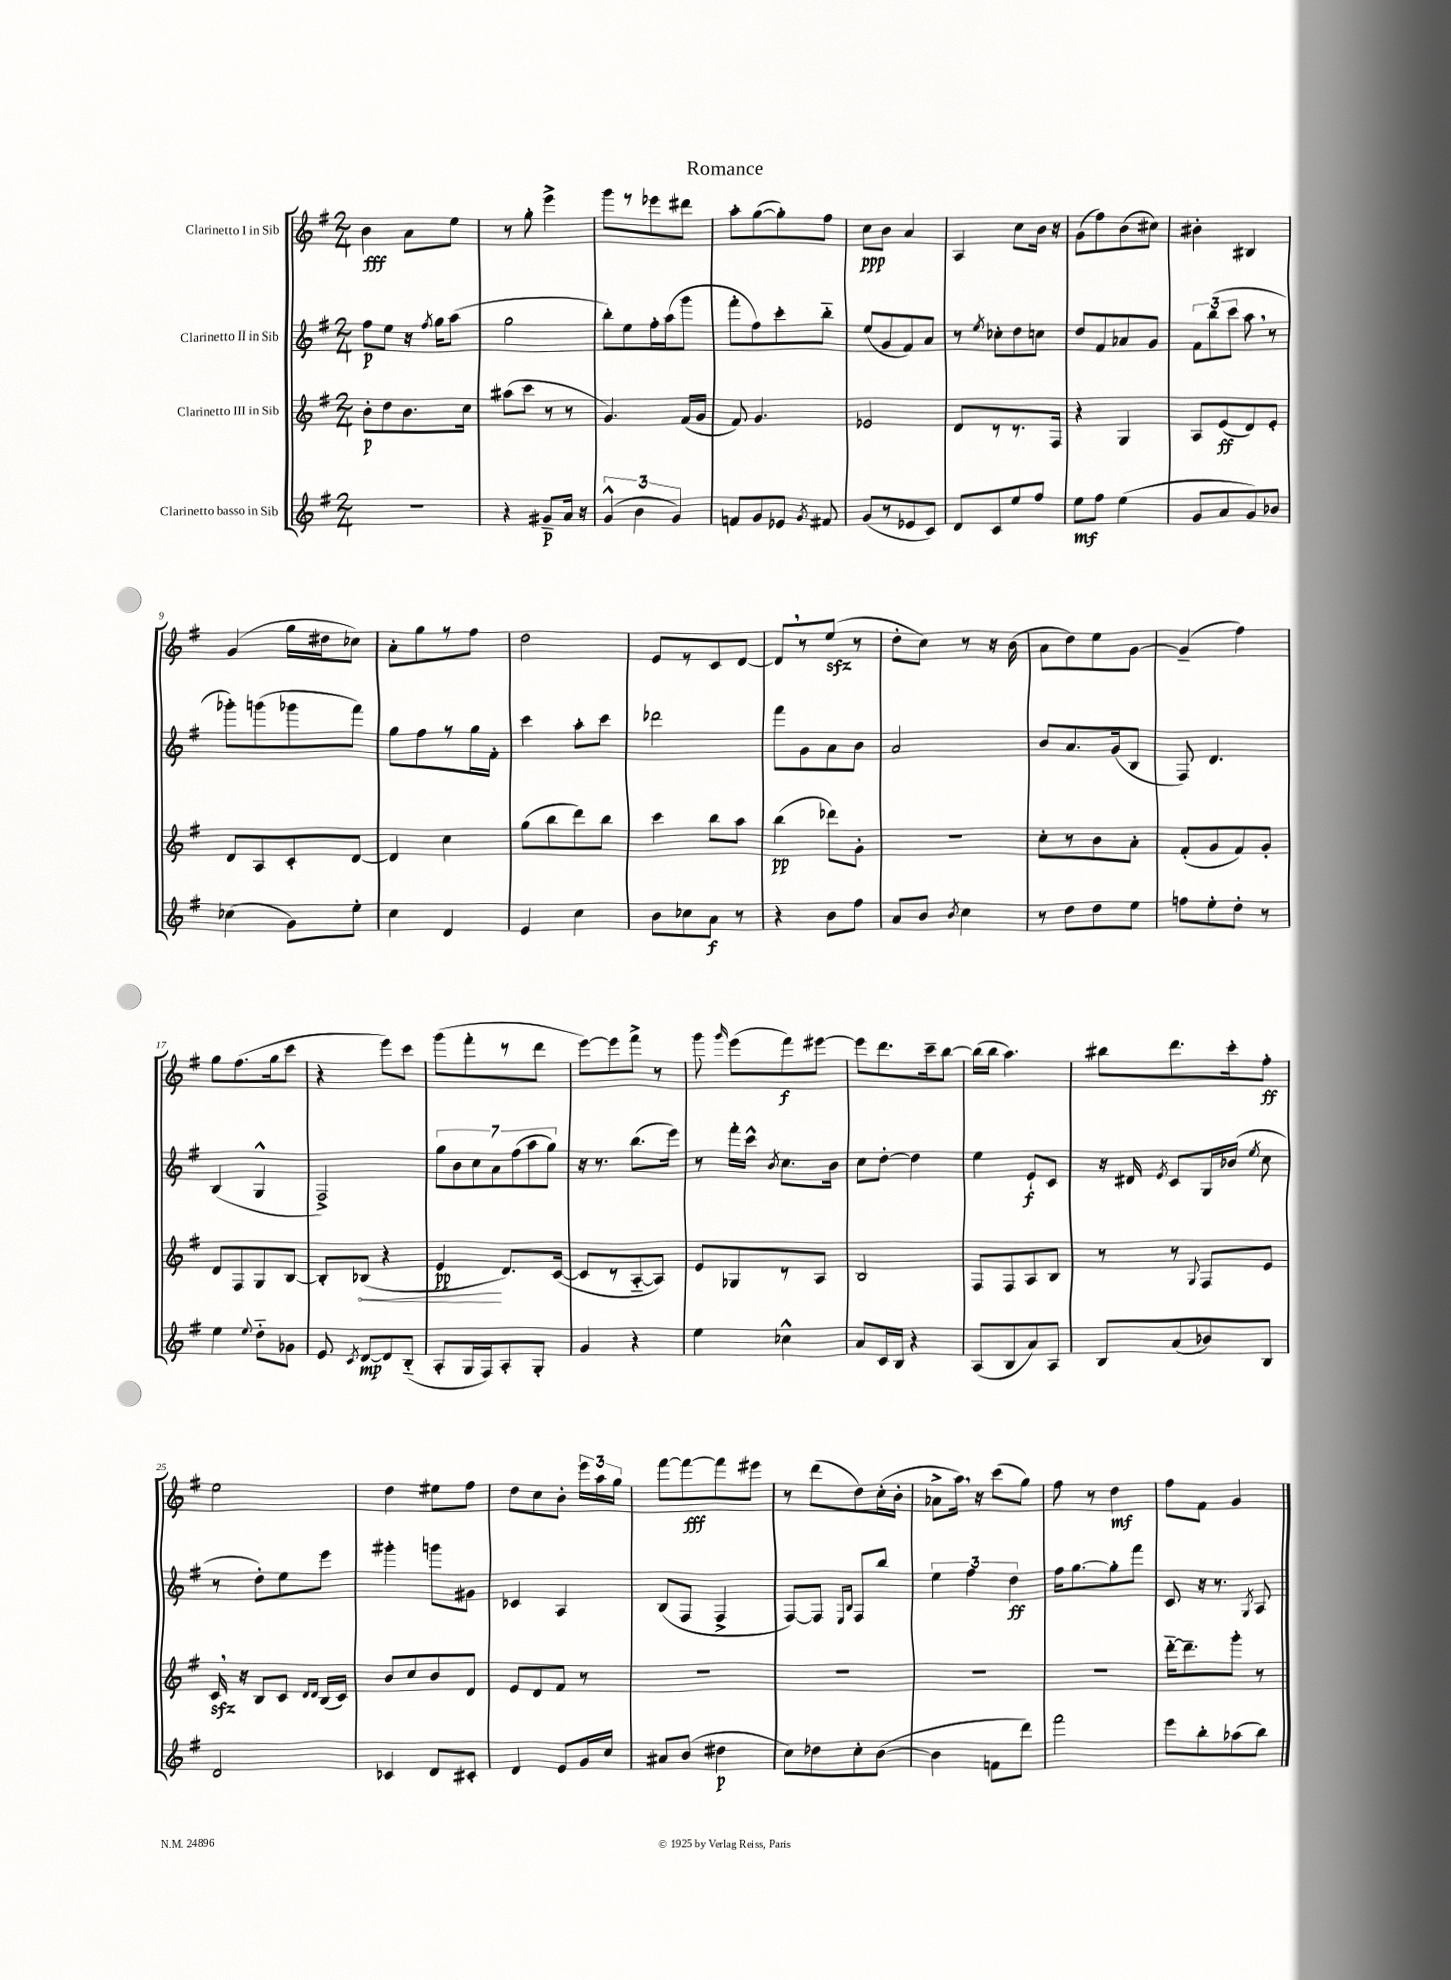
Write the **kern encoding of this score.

**kern	**dynam	**kern	**dynam	**kern	**dynam	**kern	**dynam
*part4	*part4	*part3	*part3	*part2	*part2	*part1	*part1
*staff4	*staff4	*staff3	*staff3	*staff2	*staff2	*staff1	*staff1
*I"Clarinetto basso in Sib	*	*I"Clarinetto III in Sib	*	*I"Clarinetto II in Sib	*	*I"Clarinetto I in Sib	*
*clefG2	*	*clefG2	*	*clefG2	*	*clefG2	*
*k[f#]	*	*k[f#]	*	*k[f#]	*	*k[f#]	*
*M2/4	*	*M2/4	*	*M2/4	*	*M2/4	*
=1	=1	=1	=1	=1	=1	=1	=1
2r	.	8b'\L	p	8ff#\L	p	4b\	fff
.	.	8dd\	.	8ee\J	.	.	.
.	.	8.b\	.	16r	.	8a\L	.
.	.	.	.	8qff#/	.	.	.
.	.	.	.	16gg\KL	.	.	.
.	.	.	.	(8aa\J	.	8ee\J	.
.	.	16cc\Jk	.	.	.	.	.
=2	=2	=2	=2	=2	=2	=2	=2
4r	.	(8aa#X\L	.	2gg\	.	8r	.
.	.	8ccc\J	.	.	.	8gg'\	.
8g#X~/L	p	8r	.	.	.	4eee^\	.
16a/Jk	.	8r	.	.	.	.	.
16r	.	.	.	.	.	.	.
=3	=3	=3	=3	=3	=3	=3	=3
(6g^^/	.	4.g/)	.	8bb'\L)	.	8ggg\L	.
.	.	.	.	8ee\	.	8r	.
6b\	.	.	.	.	.	.	.
.	.	.	.	16ff#'\L	.	8eee-X\	.
.	.	.	.	(16aa\J	.	.	.
6g/)	.	.	.	.	.	.	.
.	.	(16f#/LL	.	8ggg\J	.	8ddd#X\J	.
.	.	16g/JJ	.	.	.	.	.
=4	=4	=4	=4	=4	=4	=4	=4
8fn/L	.	8f#/)	.	8fff#'\L	.	8aa'\L	.
8g/	.	4.g/	.	8ff#\)	.	([8gg\	.
8e-X/J	.	.	.	8ccc'\	.	8gg'\])	.
8qg/	.	.	.	.	.	.	.
8f#X/	.	.	.	8bb\J	.	8ff#\J	.
=5	=5	=5	=5	=5	=5	=5	=5
(8g/L	.	2e-X/	.	(8ee/L	.	8cc\L	ppp
8r	.	.	.	8g/	.	8b\J	.
8e-X/	.	.	.	8f#/)	.	4a/	.
8c/J)	.	.	.	8a/J	.	.	.
=6	=6	=6	=6	=6	=6	=6	=6
8d/L	.	8d/L	.	8r	.	4A/	.
.	.	.	.	8qee/	.	.	.
8c/	.	8r	.	8cc-X'\L	.	.	.
8ee/	.	8.r	.	8dd\	.	8cc\L	.
8ff#/J	.	.	.	8ccn\J	.	16b\Jk	.
.	.	16F#/Jk	.	.	.	16r	.
=7	=7	=7	=7	=7	=7	=7	=7
8ee\L	mf	4r	.	8dd/L	.	(8g\L	.
8ff#\J	.	.	.	8f#/	.	8ff#\)	.
(4ee\	.	4G/	.	8a-X/	.	(8b\	.
.	.	.	.	8g/J	.	8cc#X\J)	.
=8	=8	=8	=8	=8	=8	=8	=8
8g/L	.	8A/L	.	12f#\L	.	4b#X'\	.
.	.	.	.	(12bb\	.	.	.
8a/	.	(8e/	ff	.	.	.	.
.	.	.	.	12ccc\J	.	.	.
8g/)	.	8d/)	.	8aa,\	.	4B#X/	.
8b-X/J	.	8e'/J	.	8r	.	.	.
!!LO:LB:g=z
=9	=9	=9	=9	=9	=9	=9	=9
(4cc-X\	.	8d/L	.	8ggg-X'\L)	.	(4g/	.
.	.	8A/	.	(8gggn\	.	.	.
8g\L)	.	8c'/	.	8ggg-X\	.	16gg\LL	.
.	.	.	.	.	.	16dd#X\J	.
8ee'\J	.	[8d/J	.	8fff#\J)	.	8cc-X\J)	.
=10	=10	=10	=10	=10	=10	=10	=10
4cc\	.	4d/]	.	8gg\L	.	8a'\L	.
.	.	.	.	8ff#\	.	8gg\	.
4d/	.	4cc\	.	8r	.	8r	.
.	.	.	.	16gg\L	.	8ff#\J	.
.	.	.	.	16f#'\JJ	.	.	.
=11	=11	=11	=11	=11	=11	=11	=11
4e/	.	(8gg\L	.	4ccc\	.	2dd\	.
.	.	8bb\	.	.	.	.	.
4cc\	.	8ddd\)	.	8aa'\L	.	.	.
.	.	8bb\J	.	8ccc\J	.	.	.
=12	=12	=12	=12	=12	=12	=12	=12
8b\L	.	4ccc\	.	2ddd-X\	.	8e/L	.
8cc-X\	.	.	.	.	.	8r	.
8a\J	f	8bb\L	.	.	.	8c/	.
8r	.	8aa\J	.	.	.	[8d/J	.
=13	=13	=13	=13	=13	=13	=13	=13
4r	.	(4bb\	pp	8fff#\L	.	8d,/L]	.
.	.	.	.	8g\	.	8r	.
8b\L	.	8ddd-X\L)	.	8a\	.	(8eezz/J	.
8ff#\J	.	8g'\J	.	8b\J	.	8r	.
=14	=14	=14	=14	=14	=14	=14	=14
8a/L	.	2r	.	2a/	.	8dd'\L	.
8b/J	.	.	.	.	.	8cc\J)	.
8qb/	.	.	.	.	.	.	.
4cc\	.	.	.	.	.	8r	.
.	.	.	.	.	.	16r	.
.	.	.	.	.	.	(16b\	.
=15	=15	=15	=15	=15	=15	=15	=15
8r	.	8cc'\L	.	8b/L	.	8a\L	.
8dd\L	.	8r	.	8.a/	.	8dd\)	.
8dd\	.	8b\	.	.	.	8ee\	.
.	.	.	.	(16g/k	.	.	.
8ee\J	.	8a'\J	.	8B/J	.	[8g\J	.
=16	=16	=16	=16	=16	=16	=16	=16
8ffn\L	.	(8f#'/L	.	8F#/)	.	(4g~/]	.
8ee'\	.	8g/	.	4.d/	.	.	.
8dd'\J	.	8f#/)	.	.	.	4ff#\)	.
8r	.	8g'/J	.	.	.	.	.
!!LO:LB:g=z
=17	=17	=17	=17	=17	=17	=17	=17
4ee\	.	8d/L	.	(4B/	.	8gg\L	.
.	.	8F#/	.	.	.	(8.ff#\	.
8qqee/	.	.	.	.	.	.	.
8dd\L	.	8G/	.	4G^^/	.	.	.
.	.	.	.	.	.	16gg\k	.
8g-X\J	.	[8B/J	.	.	.	8ccc\J	.
=18	=18	=18	=18	=18	=18	=18	=18
8e/	.	8B'/L]	.	2F#^/)	.	4r	.
8qc/	.	.	.	.	.	.	.
!	!	!	!LO:HP:b	!	!	!	!
[8d/L	mp	(8B-X/J	<	.	.	.	.
8d/]	.	4r	.	.	.	8eee\L)	.
(8B/J	.	.	.	.	.	8ccc\J	.
=19	=19	=19	=19	=19	=19	=19	=19
8A'/L	.	4e/	pp	14gg\L	.	(8ggg\L	.
.	.	.	.	14b\	.	.	.
16G/L	.	.	.	.	.	8fff#'\	.
.	.	.	.	14cc\	.	.	.
16F#/J)	.	.	.	.	.	.	.
.	.	.	.	14a\	.	.	.
8A'/	.	8.d/L)	[	.	.	8r	.
.	.	.	.	(14ff#\	.	.	.
.	.	.	.	14aa\	.	.	.
8G'/J	.	.	.	.	.	8ddd\J	.
.	.	.	.	14gg\J)	.	.	.
.	.	([16c/Jk	.	.	.	.	.
=20	=20	=20	=20	=20	=20	=20	=20
4g/	.	8c/L]	.	16r	.	[8eee\L)	.
.	.	.	.	8.r	.	.	.
.	.	8r	.	.	.	8eee\]	.
4r	.	[8A/	.	(8.bb\L	.	8fff#^\J	.
.	.	8A/J])	.	.	.	8r	.
.	.	.	.	16eee\Jk)	.	.	.
=21	=21	=21	=21	=21	=21	=21	=21
4ee\	.	8e/L	.	8r	.	8ggg\	.
.	.	.	.	.	.	16qqggg/	.
.	.	8G-X/	.	16fff#'\LL	.	(8eee\L	.
.	.	.	.	16ccc^^\JJ	.	.	.
.	.	.	.	8qb/	.	.	.
4cc-X^^\	.	8r	.	8.cc\L	.	8fff#\)	f
.	.	8A/J	.	.	.	[8eee#X\J	.
.	.	.	.	16b\Jk	.	.	.
=22	=22	=22	=22	=22	=22	=22	=22
8a/L	.	2B/	.	8cc\L	.	8eee#\L]	.
16c/L	.	.	.	[8dd'\J	.	8.ddd\	.
16B/JJ	.	.	.	.	.	.	.
4r	.	.	.	4dd\]	.	.	.
.	.	.	.	.	.	16ccc~\k	.
.	.	.	.	.	.	[8bb\J	.
=23	=23	=23	=23	=23	=23	=23	=23
(8A/L	.	8F#/L	.	4ee\	.	(16bb\LL]	.
.	.	.	.	.	.	16bb\JJ	.
8B/	.	8F#/	.	.	.	4.aa\)	.
8a/)	.	8A/	.	8e`/L	f	.	.
8A/J	.	8B/J	.	8c/J	.	.	.
=24	=24	=24	=24	=24	=24	=24	=24
8B/L	.	8r	.	16r	.	8bb#X\L	.
.	.	.	.	16d#X/	.	.	.
.	.	.	.	8qe/	.	.	.
(8a/	.	8r	.	8c/L	.	8.ddd\	.
.	.	8qqG/	.	.	.	.	.
8b-X/)	.	8F#/L	.	16G/L	.	.	.
.	.	.	.	(16b-X/JJ	.	16ccc'\k	.
.	.	.	.	8qee/	.	.	.
8B/J	.	8e/J	.	8cc\	.	8ff#'\J	ff
!!LO:LB:g=z
=25	=25	=25	=25	=25	=25	=25	=25
2d/	.	16czz,/	.	8r	.	2ee\	.
.	.	16r	.	.	.	.	.
.	.	8B/L	.	8dd'\L)	.	.	.
.	.	8c/J	.	8ee\	.	.	.
.	.	16qqd/LL	.	.	.	.	.
.	.	16qqd/JJ	.	.	.	.	.
.	.	(16B/LL	.	8eee\J	.	.	.
.	.	16c/JJ)	.	.	.	.	.
=26	=26	=26	=26	=26	=26	=26	=26
4c-X/	.	8b/L	.	4ggg#X'\	.	4dd\	.
.	.	8cc/	.	.	.	.	.
8d/L	.	8b/	.	8gggn\L	.	8ee#X\L	.
8c#X'/J	.	8d/J	.	8g#X\J	.	8ff#\J	.
=27	=27	=27	=27	=27	=27	=27	=27
4d/	.	8e/L	.	4c-X/	.	8dd\L	.
.	.	8d/	.	.	.	8cc\	.
8e/L	.	8f#/J	.	4A/	.	8b'\J	.
16g/L	.	8r	.	.	.	24eee\LL	.
.	.	.	.	.	.	24aa\	.
16cc/JJ	.	.	.	.	.	.	.
.	.	.	.	.	.	24gg\JJ	.
=28	=28	=28	=28	=28	=28	=28	=28
8a#X/L	.	2r	.	(8B/L	.	[8fff#\L	.
(8b/J	.	.	.	8F#/J	.	8fff#\_	fff
4dd#X\	p	.	.	4F#^/	.	8fff#\]	.
.	.	.	.	.	.	8eee#X\J	.
=29	=29	=29	=29	=29	=29	=29	=29
8cc\L)	.	2r	.	[8F#/L)	.	8r	.
8dd-X\	.	.	.	8F#/J]	.	(8ddd\L	.
.	.	.	.	16qqE/LL	.	.	.
.	.	.	.	16qqB/JJ	.	.	.
8cc'\	.	.	.	8F#/L	.	8dd\)	.
([8b\J	.	.	.	8bb/J	.	(16cc'\L	.
.	.	.	.	.	.	16b'\JJ	.
=30	=30	=30	=30	=30	=30	=30	=30
4b\]	.	2r	.	6ee\	.	8a-X^\L	.
.	.	.	.	.	.	16aa,\Jk)	.
.	.	.	.	6ff#\	.	.	.
.	.	.	.	.	.	16r	.
8fn\L	.	.	.	.	.	(8ccc\L	.
.	.	.	.	6dd\	ff	.	.
8ddd\J)	.	.	.	.	.	8gg\J)	.
=31	=31	=31	=31	=31	=31	=31	=31
2fff#\	.	2r	.	16ff#\KL	.	8ff#\	.
.	.	.	.	[8.gg\	.	.	.
.	.	.	.	.	.	8r	.
.	.	.	.	8gg'\]	.	4dd\	mf
.	.	.	.	8fff#\J	.	.	.
=32	=32	=32	=32	=32	=32	=32	=32
8eee\L	.	[16ddd\KL	.	8c/	.	8ff#\L	.
.	.	8.ddd~\]	.	.	.	.	.
8bb'\	.	.	.	16r	.	8f#\J	.
.	.	.	.	8.r	.	.	.
(8aa-X\	.	8ggg'\J	.	.	.	4g/	.
.	.	.	.	8qG/	.	.	.
8bb\J)	.	8r	.	8A/	.	.	.
==	==	==	==	==	==	==	==
*-	*-	*-	*-	*-	*-	*-	*-
